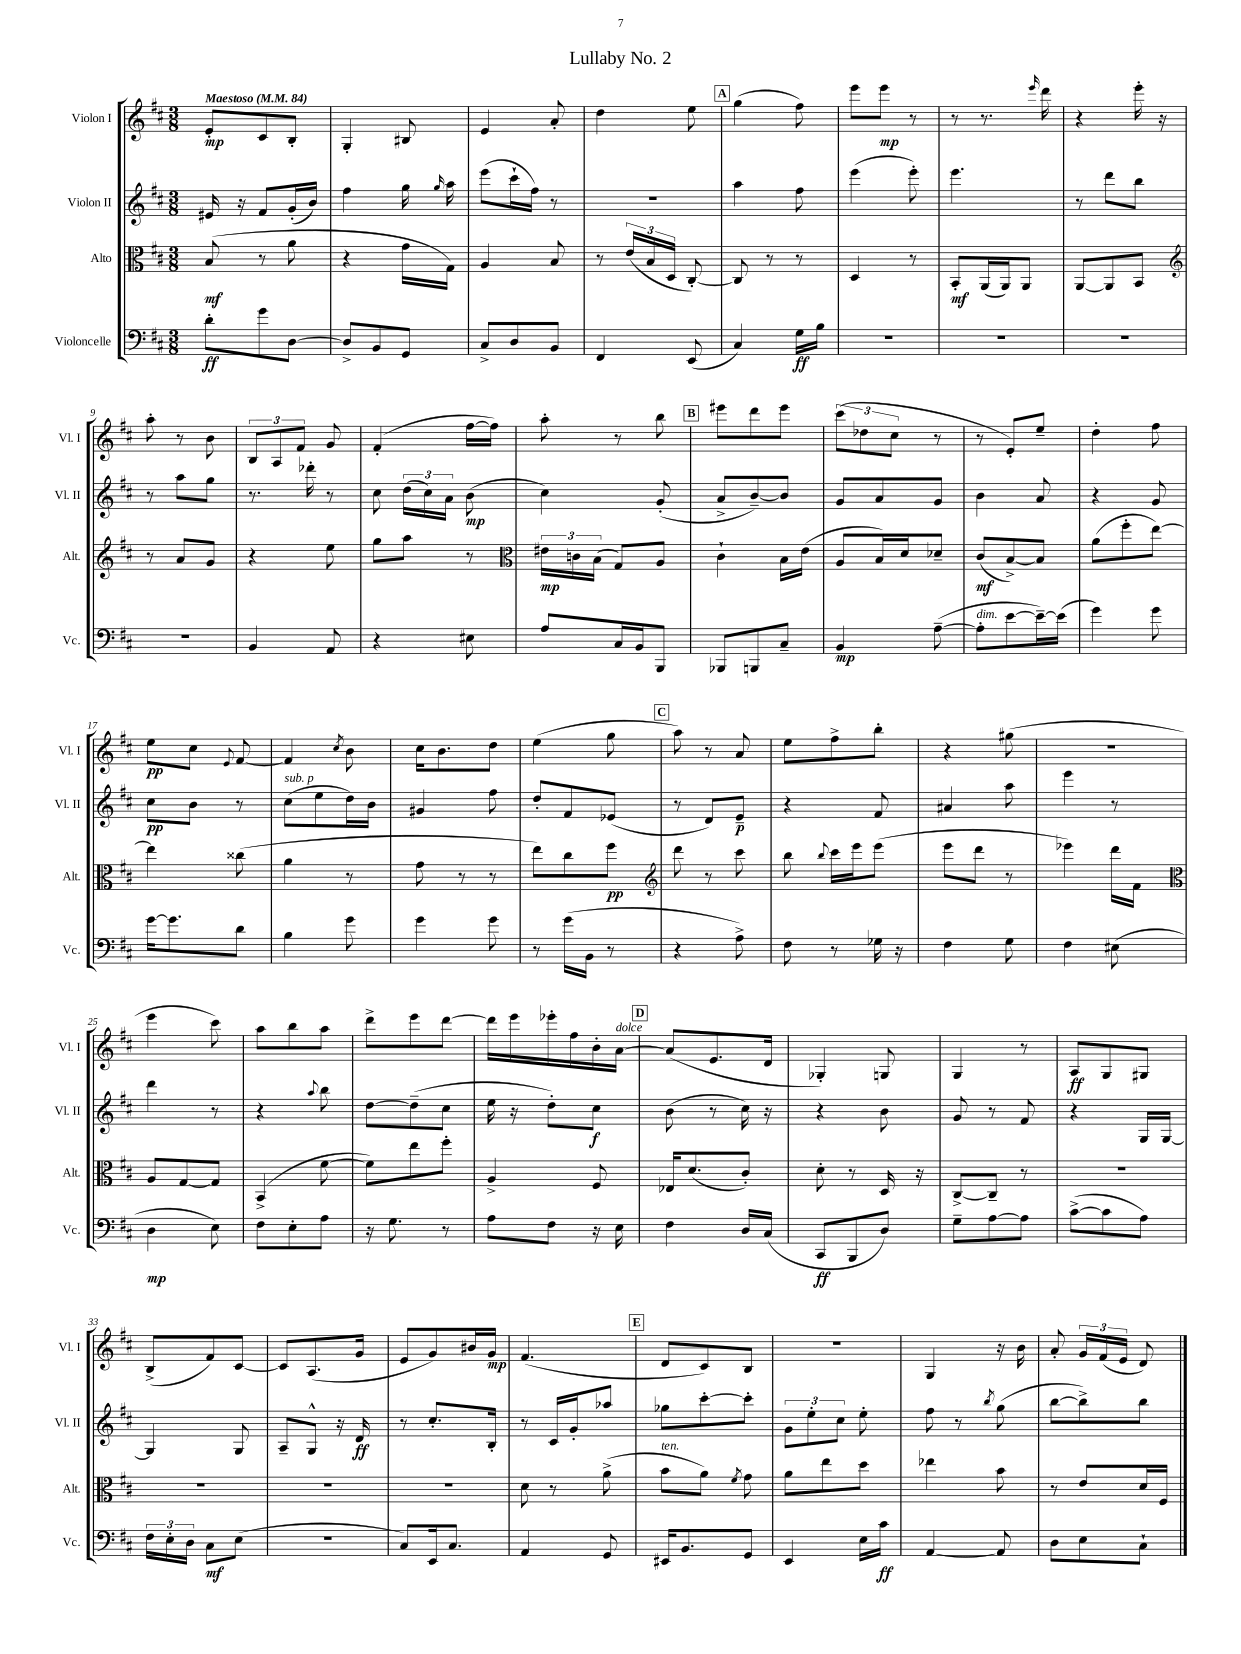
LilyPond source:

\header { title = "Lullaby No. 2" }
<<
\new StaffGroup <<
\new Staff = "s0" \with { instrumentName = "Violon I" shortInstrumentName = "Vl. I" } {
    \clef treble \key d \major \numericTimeSignature \time 3/8 \tempo "Maestoso" 4 = 84
    \autoBeamOff e'8[-.\mp cis'8 b8]-. |
    g4-. bis8 |
    e'4 a'8-. |
    d''4 e''8 |
    \mark \markup { \box "A" } g''4( fis''8) |
    e'''8[ e'''8]\mp r8 |
    r8 r8. \grace { e'''16 } d'''16 |
    r4 e'''16-. r16 |
    a''8-. r8 b'8 |
    \tuplet 3/2 { b8[ a8 fis'8] } g'8 |
    fis'4-.( fis''16[~ fis''16]) |
    a''8-. r8 b''8 |
    \mark \markup { \box "B" } eis'''8[ d'''8 eis'''8] |
    \tuplet 3/2 { cis'''8[( des''8 cis''8] } r8 |
    r8 e'8[-.) e''8]-- |
    d''4-. fis''8 |
    e''8[\pp cis''8] \appoggiatura { e'8 } fis'8~ |
    fis'4 \acciaccatura { cis''8 } b'8 |
    cis''16[ b'8. d''8] |
    e''4( g''8 |
    \mark \markup { \box "C" } a''8) r8 a'8 |
    e''8[ fis''8-> b''8]-. |
    r4 gis''8( |
    r4. |
    e'''4 cis'''8) |
    a''8[ b''8 a''8] |
    d'''8[-> e'''8 d'''8]~ |
    d'''16[ e'''16 ees'''16-. fis''16 b'16-. a'16]~^\markup { \italic "dolce" } |
    \mark \markup { \box "D" } a'8[( e'8. d'16] |
    ges4-.) g8 |
    g4 r8 |
    a8[\ff g8 gis8] |
    b8[->( fis'8) cis'8]~ |
    cis'8[ a8.( g'16] |
    e'8[ g'8) bis'16 g'16]\mp |
    fis'4.( |
    \mark \markup { \box "E" } d'8[ cis'8) b8] |
    R4. |
    g4 r16 b'16 |
    a'8-. \tuplet 3/2 { g'16[ fis'16( e'16] } d'8) \bar "|." |
}
\new Staff = "s1" \with { instrumentName = "Violon II" shortInstrumentName = "Vl. II" } {
    \clef treble \key d \major \numericTimeSignature \time 3/8
    \autoBeamOff eis'16 r16 fis'8[ g'16-.( b'16]) |
    fis''4 g''16 \grace { g''16 } a''16 |
    e'''8[( cis'''16-! fis''16]) r8 |
    R4. |
    \mark \markup { \box "A" } a''4 fis''8 |
    e'''4( e'''8-.) |
    e'''4. |
    r8 d'''8[ b''8] |
    r8 a''8[ g''8] |
    r8. des'''16-. r8 |
    cis''8 \tuplet 3/2 { d''16[( cis''16) a'16] } b'8\mp( |
    cis''4) g'8-.( |
    \mark \markup { \box "B" } a'8[-> b'8~--) b'8] |
    g'8[ a'8 g'8] |
    b'4 a'8 |
    r4 g'8 |
    cis''8[\pp b'8] r8 |
    cis''8[^\markup { \italic "sub. p" }( e''8 d''16) b'16] |
    gis'4 fis''8 |
    d''8[-. fis'8 ees'8]( |
    \mark \markup { \box "C" } r8 d'8[) e'8]--\p |
    r4 fis'8 |
    ais'4 a''8 |
    e'''4 r8 |
    d'''4 r8 |
    r4 \appoggiatura { a''8 } b''8 |
    d''8[~ d''8--( cis''8] |
    e''16 r16 d''8[-.) cis''8]\f |
    \mark \markup { \box "D" } b'8( r8 cis''16) r16 |
    r4 b'8 |
    g'8 r8 fis'8 |
    r4 g16[ g16]~ |
    g4 g8 |
    a8[-- g8]-^ r16 d'16\ff |
    r8 cis''8.[-. b16]-. |
    r8 cis'16[ g'16-. aes''8] |
    \mark \markup { \box "E" } ges''8[ cis'''8~-. cis'''8]-. |
    \tuplet 3/2 { g'8[ e''8-. cis''8] } e''8-. |
    fis''8 r8 \acciaccatura { b''8 } g''8( |
    b''8[~ b''8->) b''8] \bar "|." |
}
\new Staff = "s2" \with { instrumentName = "Alto" shortInstrumentName = "Alt." } {
    \clef alto \key d \major \numericTimeSignature \time 3/8
    \autoBeamOff b8\mf( r8 a'8 |
    r4 g'16[ g16]) |
    a4 b8 |
    r8 \tuplet 3/2 { e'16[( b16 d16] } cis8~-.) |
    \mark \markup { \box "A" } cis8 r8 r8 |
    d4 r8 |
    b,8[-.\mf a,16( a,16) a,8] |
    a,8[~ a,8 b,8] |
    \clef treble r8 a'8[ g'8] |
    r4 e''8 |
    g''8[ a''8] r8 |
    \clef alto \tuplet 3/2 { eis'16[\mp c'16 b16]( } g8[) a8] |
    \mark \markup { \box "B" } cis'4-! b16[ e'16]( |
    a8[ b16) d'16 des'8]-- |
    cis'8[\mf( b8~->) b8] |
    a'8[( fis''8-. e''8]~) |
    e''4 cisis''8( |
    a'4 r8 |
    g'8 r8 r8 |
    e''8[) cis''8 fis''8]\pp |
    \mark \markup { \box "C" } \clef treble d'''8 r8 cis'''8 |
    b''8 \appoggiatura { b''8 } cis'''16[ e'''16 e'''8]( |
    e'''8[ d'''8] r8 |
    ees'''4) d'''16[ fis'16] |
    \clef alto a8[ g8~ g8] |
    b,4->( fis'8~ |
    fis'8[) e''8 fis''8]-. |
    a4-> fis8 |
    \mark \markup { \box "D" } ees16[ d'8.( cis'8]-.) |
    d'8-. r8 d16 r16 |
    cis8[~-> cis8]-- r8 |
    R4. |
    R4. |
    R4. |
    R4. |
    d'8 r8 a'8->( |
    \mark \markup { \box "E" } b'8[^\markup { \italic "ten." } a'8]) \acciaccatura { fis'8 } g'8 |
    a'8[ e''8 d''8] |
    ees''4 b'8 |
    r8 e'8[ d'16 fis16] \bar "|." |
}
\new Staff = "s3" \with { instrumentName = "Violoncelle" shortInstrumentName = "Vc." } {
    \clef bass \key d \major \numericTimeSignature \time 3/8
    \autoBeamOff d'8[-.\ff g'8 d8]~ |
    d8[-> b,8 g,8] |
    cis8[-> d8 b,8] |
    fis,4 e,8( |
    \mark \markup { \box "A" } cis4) g16[\ff b16] |
    R4. |
    R4. |
    R4. |
    R4. |
    b,4 a,8 |
    r4 eis8 |
    a8[ cis16 b,16 b,,8] |
    \mark \markup { \box "B" } bes,,8[ b,,8 cis8]-- |
    b,4\mp a8~--( |
    a8[-.^\markup { \italic "dim." } e'8~ e'16~--) e'16]( |
    g'4) g'8 |
    g'16[~ g'8. d'8] |
    b4 g'8 |
    g'4 g'8 |
    r8 g'16[( b,16] r8 |
    \mark \markup { \box "C" } r4 a8->) |
    fis8 r8 ges16 r16 |
    fis4 g8 |
    fis4 eis8( |
    d4\mp e8) |
    fis8[ e8-. a8] |
    r16 g8. r8 |
    a8[ fis8] r16 e16 |
    \mark \markup { \box "D" } fis4 d16[ cis16]( |
    cis,8[\ff b,,8 d8]) |
    g8[-- a8~ a8] |
    cis'8[~->( cis'8 a8]) |
    \tuplet 3/2 { fis16[ e16-. d16] } cis8[\mf e8]( |
    R4. |
    cis8[) e,16 cis8.] |
    a,4 g,8 |
    \mark \markup { \box "E" } eis,16[ b,8. g,8] |
    e,4 e16[ cis'16]\ff |
    a,4~ a,8 |
    d8[ e8 cis8]-! \bar "|." |
}
>>
>>
